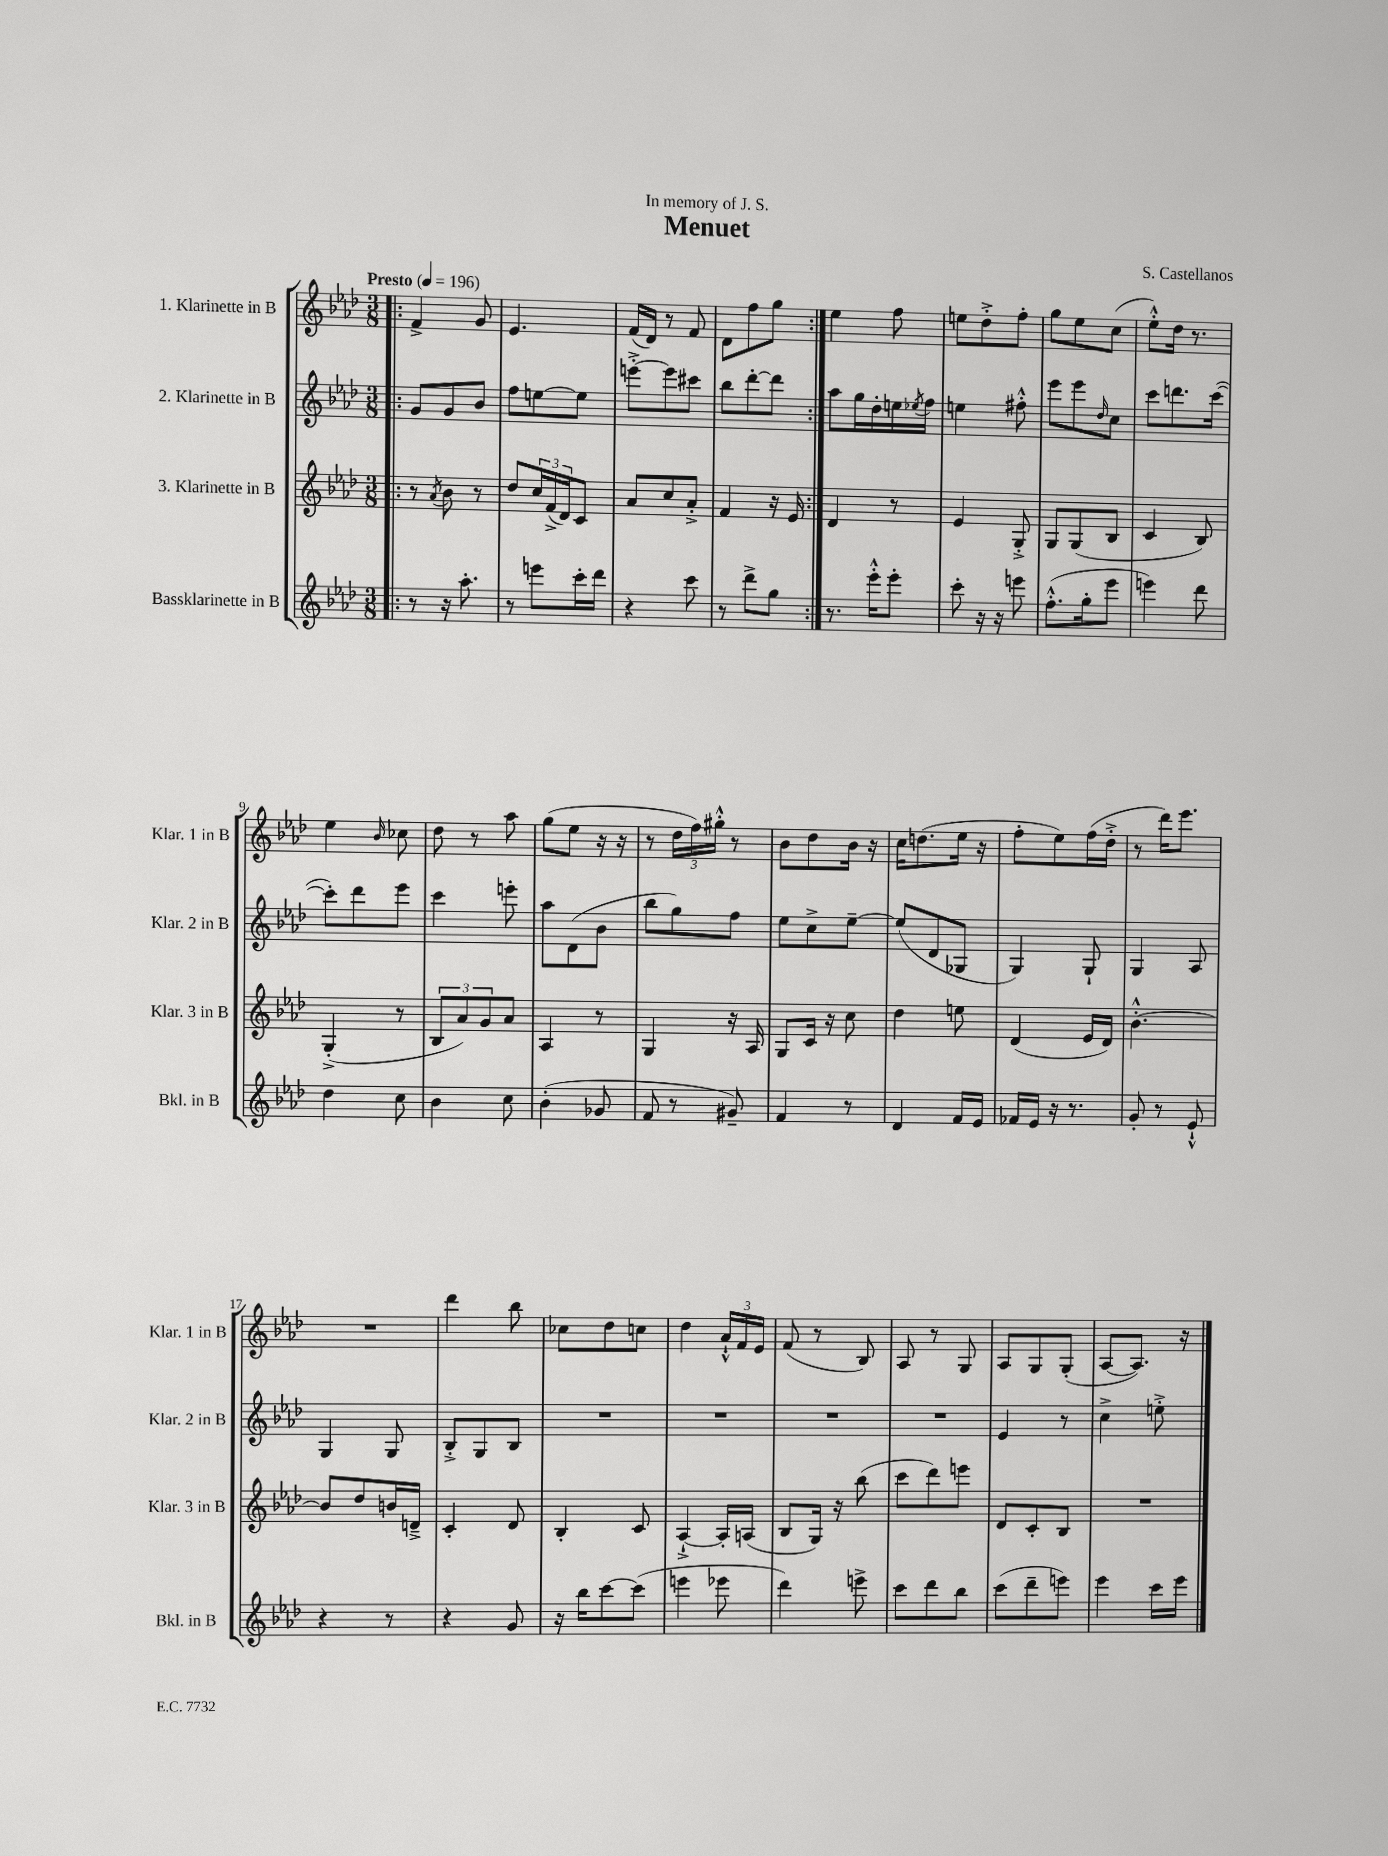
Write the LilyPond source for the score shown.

\header { title = "Menuet" composer = "S. Castellanos" dedication = "In memory of J. S." }
<<
\new StaffGroup <<
\new Staff = "s0" \with { instrumentName = "1. Klarinette in B" shortInstrumentName = "Klar. 1 in B" } {
    \clef treble \key aes \major \numericTimeSignature \time 3/8 \tempo "Presto" 4 = 196
    \repeat volta 2 { \bar ".|:" f'4-> g'8 |
    ees'4. |
    f'16( des'16) r8 f'8 |
    des'8 f''8 g''8 | }
    ees''4 f''8 |
    e''8 des''8-.-> f''8-. |
    g''8 ees''8 c''8( |
    ees''8-.-^) des''16 r8. |
    ees''4 \grace { bes'16 } ces''8 |
    des''8 r8 aes''8 |
    g''8( ees''8 r16 r16 |
    r8 \tuplet 3/2 { des''16 f''16) gis''16-.-^ } r8 |
    bes'8 des''8 bes'16 r16 |
    c''16 d''8.( ees''16 r16 |
    f''8-. ees''8) f''16( des''16-.-> |
    r8 des'''16) ees'''8. |
    R4. |
    des'''4 bes''8 |
    ces''8 des''8 c''8 |
    des''4 \tuplet 3/2 { aes'16-!-^ f'16 ees'16 } |
    f'8( r8 bes8) |
    aes8 r8 g8 |
    aes8 g8 g8-.( |
    aes8~ aes8.) r16 \bar "|." |
}
\new Staff = "s1" \with { instrumentName = "2. Klarinette in B" shortInstrumentName = "Klar. 2 in B" } {
    \clef treble \key aes \major \numericTimeSignature \time 3/8
    \repeat volta 2 { \bar ".|:" g'8 g'8 bes'8 |
    f''8 e''8~ e''8 |
    e'''8~-.-> e'''8 cis'''8 |
    bes''8 des'''8~-. des'''8 | }
    aes''8 g''16 des''16-. e''16 \acciaccatura { ees''8 } f''16 |
    e''4 fis''8-.-^ |
    ees'''8 ees'''8 \grace { des''16 } c''8 |
    c'''8 d'''8. c'''16~( |
    c'''8-.) des'''8 ees'''8 |
    c'''4 e'''8-. |
    aes''8 des'8( bes'8 |
    bes''8 g''8) f''8 |
    ees''8 c''8-> ees''8~-- |
    ees''8( des'8 ges8 |
    g4) g8-! |
    g4 aes8 |
    g4 g8 |
    bes8-.-> g8 bes8 |
    R4. |
    R4. |
    R4. |
    R4. |
    ees'4 r8 |
    c''4-> e''8-.-> \bar "|." |
}
\new Staff = "s2" \with { instrumentName = "3. Klarinette in B" shortInstrumentName = "Klar. 3 in B" } {
    \clef treble \key aes \major \numericTimeSignature \time 3/8
    \repeat volta 2 { \bar ".|:" r8 \acciaccatura { aes'8 } bes'8 r8 |
    des''8 \tuplet 3/2 { c''16 f'16->( des'16) } c'8 |
    aes'8 c''8 aes'8-.-> |
    f'4 r16 ees'16 | }
    des'4 r8 |
    ees'4 g8-.-> |
    g8 g8( bes8 |
    c'4 bes8) |
    g4-.->( r8 |
    \tuplet 3/2 { bes8 aes'8) g'8 } aes'8 |
    aes4 r8 |
    g4 r16 aes16 |
    g8 c'16 r16 c''8 |
    des''4 e''8 |
    des'4( ees'16 des'16) |
    bes'4.~-.-^ |
    bes'8 des''8 b'16 d'16---> |
    c'4-. des'8 |
    bes4-. c'8 |
    aes4~-!-> aes16-. a16( |
    bes8 g16) r16 bes''8( |
    c'''8 des'''8) e'''8 |
    des'8 c'8-. bes8 |
    R4. \bar "|." |
}
\new Staff = "s3" \with { instrumentName = "Bassklarinette in B" shortInstrumentName = "Bkl. in B" } {
    \clef treble \key aes \major \numericTimeSignature \time 3/8
    \repeat volta 2 { \bar ".|:" r8 r16 aes''8.-. |
    r8 e'''8 c'''16-. des'''16 |
    r4 c'''8 |
    r8 des'''8-> g''8 | }
    r8. ees'''16-.-^ ees'''8-. |
    c'''8-. r16 r16 e'''8 |
    f''8.-.-^( g''16-. ees'''8 |
    e'''4) des'''8 |
    des''4 c''8 |
    bes'4 c''8 |
    bes'4-.( ges'8 |
    f'8 r8 gis'8--) |
    f'4 r8 |
    des'4 f'16 ees'16 |
    fes'16 ees'16 r16 r8. |
    g'8-. r8 ees'8-!-^ |
    r4 r8 |
    r4 g'8 |
    r16 bes''16 c'''8~ c'''8( |
    e'''4 ees'''8 |
    des'''4) e'''8-> |
    c'''8 des'''8 bes''8 |
    c'''8( des'''8-- e'''8) |
    ees'''4 c'''16 ees'''16 \bar "|." |
}
>>
>>
